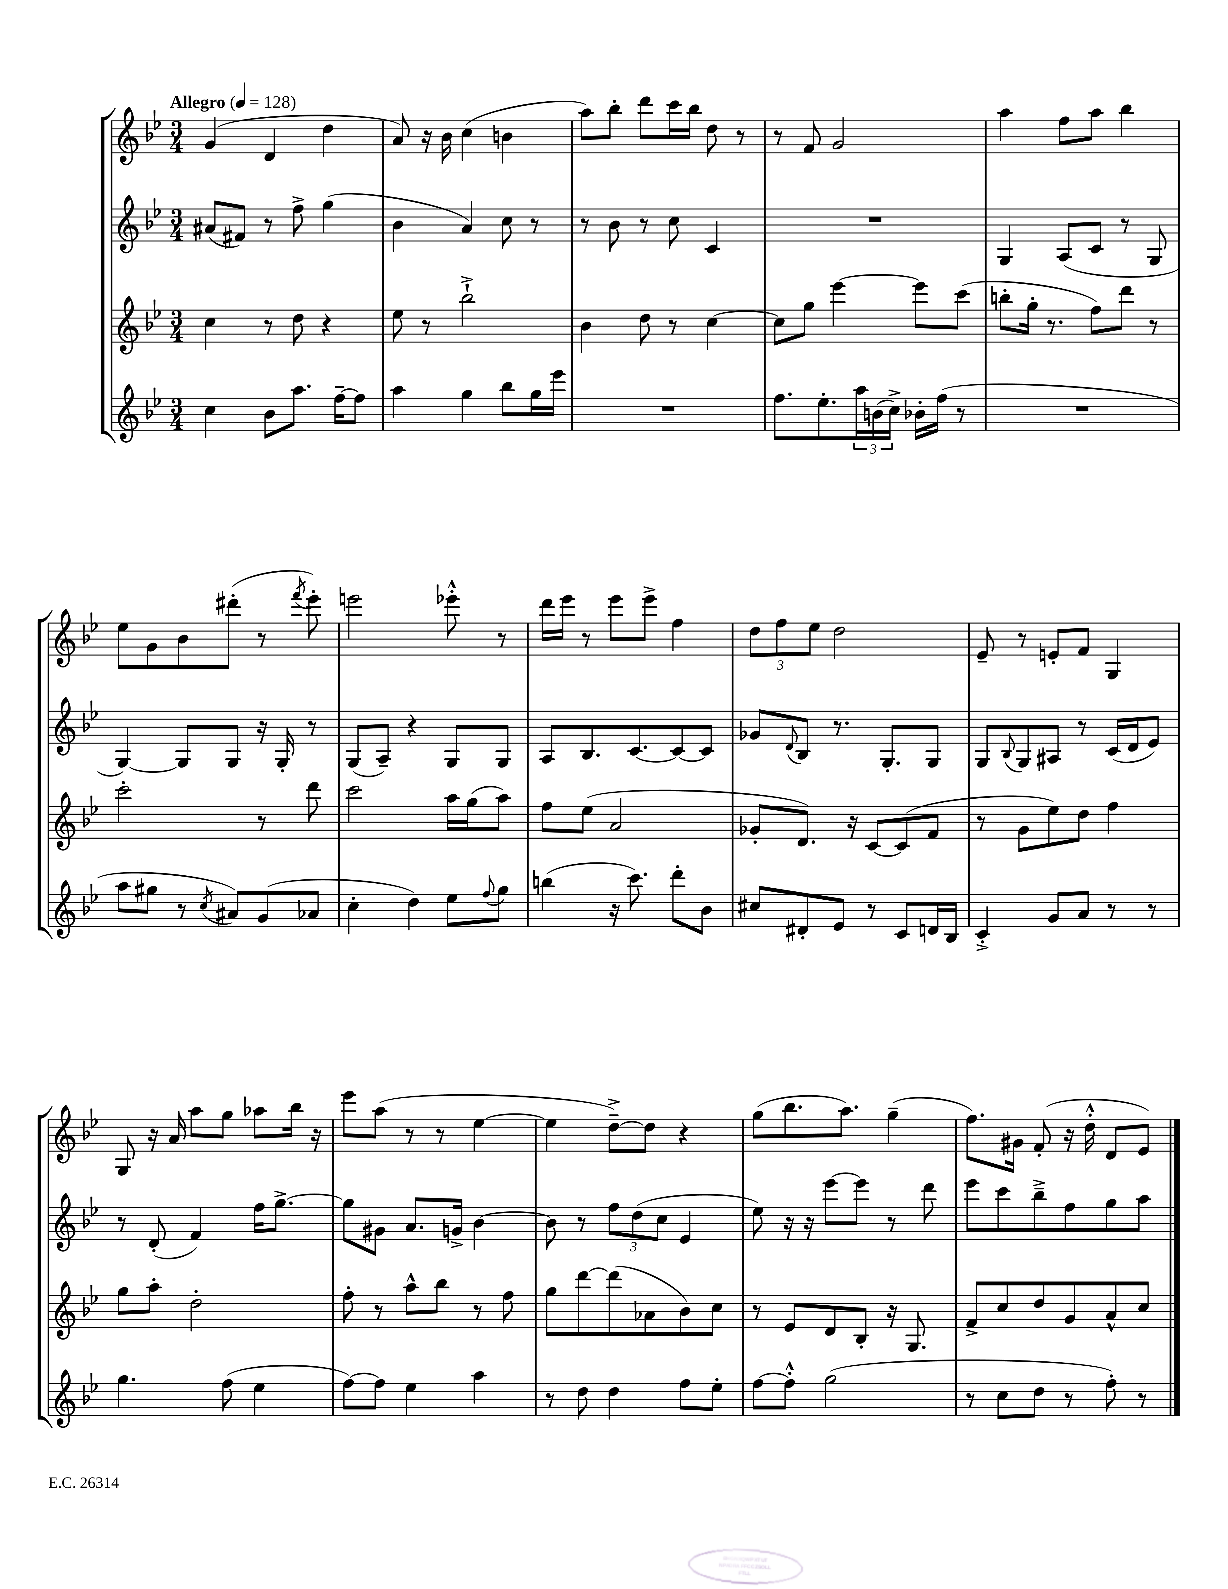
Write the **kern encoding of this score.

**kern	**kern	**kern	**kern
*part4	*part3	*part2	*part1
*staff4	*staff3	*staff2	*staff1
*clefG2	*clefG2	*clefG2	*clefG2
*k[b-e-]	*k[b-e-]	*k[b-e-]	*k[b-e-]
*M3/4	*M3/4	*M3/4	*M3/4
*MM128	*MM128	*MM128	*MM128
=1	=1	=1	=1
!	!	!	!LO:TX:a:B:t=Allegro
4cc\	4cc\	(8a#X/L	(4g/
.	.	8f#X/J)	.
8b-\L	8r	8r	4d/
8.aa\J	8dd\	8ff^\	.
.	4r	(4gg\	4dd\
[16ff~\KL	.	.	.
8ff\J]	.	.	.
=2	=2	=2	=2
4aa\	8ee-\	4b-\	8a/)
.	8r	.	16r
.	.	.	16b-\
4gg\	2bb-`^\	4a/)	(4cc\
8bb-\L	.	8cc\	4bn\
16gg\L	.	8r	.
16eee-\JJ	.	.	.
=3	=3	=3	=3
2.r	4b-\	8r	8aa\L)
.	.	8b-\	8bb-'\J
.	8dd\	8r	8ddd\L
.	8r	8cc\	16ccc\L
.	.	.	16bb-\JJ
.	[4cc\	4c/	8dd\
.	.	.	8r
=4	=4	=4	=4
8.ff\L	8cc\L]	2.r	8r
.	8gg\J	.	8f/
8.ee-'\	.	.	.
.	[4eee-\	.	2g/
24aa\L	.	.	.
(24bn\	.	.	.
24cc^\JJ)	.	.	.
16b-X'\LL	8eee-\L]	.	.
(16ff\JJ	.	.	.
8r	(8ccc\J	.	.
=5	=5	=5	=5
2.r	8bbn'\L	4G/	4aa\
.	16gg'\Jk	.	.
.	8.r	.	.
.	.	(8A/L	8ff\L
.	8ff\L)	8c/J	8aa\J
.	8ddd\J	8r	4bb-\
.	8r	8G/	.
!!LO:LB:g=z
=6	=6	=6	=6
8aa\L	2ccc'\	[4G/)	8ee-\L
8gg#X\J	.	.	8g\
8r	.	8G/L]	8b-\
8qcc/	.	.	.
8a#X/L)	.	8G/J	(8ddd#X'\J
(8g/	8r	16r	8r
.	.	16G'/	.
.	.	.	8qfff/
8a-X/J	8ddd\	8r	8eee-'\)
=7	=7	=7	=7
4cc'\	2ccc\	(8G/L	2eeen\
.	.	8A~/J)	.
4dd\)	.	4r	.
8ee-\L	16aa\LL	8G/L	8eee-X'^^\
.	(16gg\J	.	.
8qqff/	.	.	.
8gg\J	8aa\J)	8G/J	8r
=8	=8	=8	=8
(4bbn\	8ff\L	8A/L	16ddd\LL
.	.	.	16eee-\JJ
.	(8ee-\J	8.B-/	8r
16r	2a/	.	8eee-\L
8.ccc\)	.	[8.c/	.
.	.	.	8eee-^\J
8ddd'\L	.	8c/_	4ff\
8b-\J	.	8c/J]	.
=9	=9	=9	=9
8cc#X/L	8g-X'/L	8g-X/L	12dd\L
.	.	.	12ff\
.	.	8qqd/	.
8d#X'/	8.d/J)	8B-/J	.
.	.	.	12ee-\J
8e-/J	.	8.r	2dd\
.	16r	.	.
8r	[8c/L	.	.
.	.	8.G'/L	.
8c/L	(8c/]	.	.
16dn/L	8f/J	8G/J	.
16B-/JJ	.	.	.
=10	=10	=10	=10
4c'^/	8r	8G/L	8e-~/
.	.	8qqB-/	.
.	8g\L	8G/	8r
8g/L	8ee-\)	8A#X/J	8en'/L
8a/J	8dd\J	8r	8f/J
8r	4ff\	(16c/LL	4G/
.	.	16d/J	.
8r	.	8e-/J)	.
!!LO:LB:g=z
=11	=11	=11	=11
4.gg\	8gg\L	8r	8G/
.	8aa'\J	(8d'/	16r
.	.	.	16a/
.	2dd'\	4f/)	8aa\L
(8ff\	.	.	8gg\J
4ee-\	.	16ff\KL	8aa-X\L
.	.	[8.gg^\J	.
.	.	.	16bb-\Jk
.	.	.	16r
=12	=12	=12	=12
[8ff\L)	8ff'\	8gg\L]	8eee-\L
8ff\J]	8r	8g#X\J	(8aa\J
4ee-\	8aa^^\L	8.a/L	8r
.	8bb-\J	.	8r
.	.	16gn^/Jk	.
4aa\	8r	[4b-\	[4ee-\
.	8ff\	.	.
=13	=13	=13	=13
8r	8gg\L	8b-\]	4ee-\]
8dd\	[8ddd\	8r	.
4dd\	(8ddd\]	12ff\L	[8dd~^\L)
.	.	(12dd\	.
.	8a-X\	.	8dd\J]
.	.	12cc\J	.
8ff\L	8b-\)	4e-/	4r
8ee-'\J	8cc\J	.	.
=14	=14	=14	=14
[8ff\L	8r	8ee-\)	(8gg\L
8ff'^^\J]	8e-/L	16r	8.bb-\
.	.	16r	.
(2gg\	8d/	[8eee-\L	.
.	.	.	8.aa\J)
.	8B-'/J	8eee-\J]	.
.	16r	8r	(4gg~\
.	8.G/	.	.
.	.	8ddd\	.
=15	=15	=15	=15
8r	8f^/L	8eee-\L	8.ff\L)
8cc\L	8cc/	8ccc\	.
.	.	.	16g#X\Jk
8dd\J	8dd/	8bb-~^\	(8f'/
8r	8g/	8ff\	16r
.	.	.	16dd'^^\
8ff'\)	8a^^/	8gg\	8d/L
8r	8cc/J	8aa\J	8e-/J)
==	==	==	==
*-	*-	*-	*-
